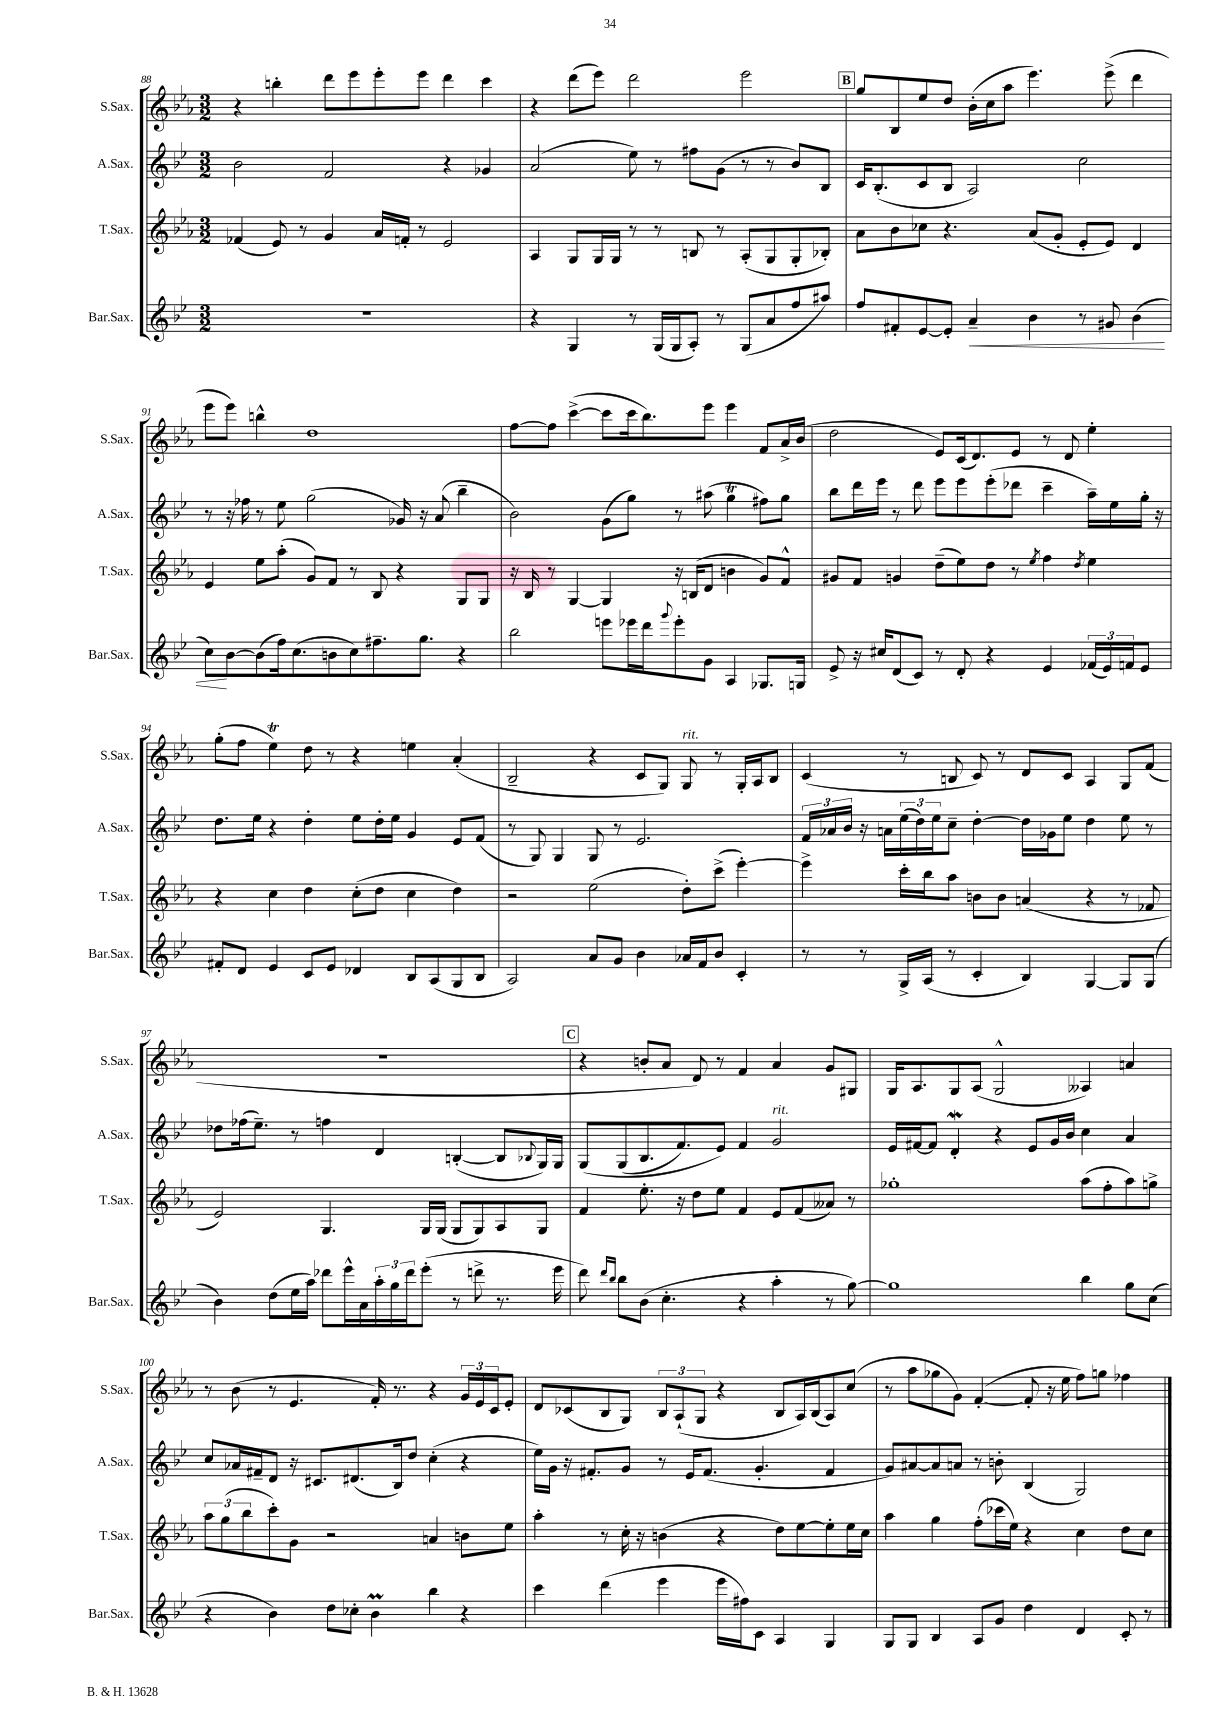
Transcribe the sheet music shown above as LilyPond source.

<<
\new StaffGroup <<
\new Staff = "s0" \with { instrumentName = "S.Sax." shortInstrumentName = "S.Sax." } {
    \clef treble \key ees \major \numericTimeSignature \time 3/2
    r4 b''4-. d'''8 ees'''8 ees'''8-. ees'''8 d'''4 c'''4 |
    r4 d'''8( ees'''8) d'''2 ees'''2 |
    \mark \markup { \box "B" } g''8 bes8 ees''8 d''8 bes'16-.( c''16 aes''8 ees'''4.) ees'''8->( d'''4 |
    ees'''8 ees'''8) b''4-^ d''1 |
    f''8~ f''8 c'''4~->( c'''8 c'''16 bes''8.) ees'''8 ees'''4 f'8 aes'16-> bes'16( |
    d''2 ees'8) c'16( d'8.) ees'8 r8 d'8 ees''4-. |
    g''8-.( f''8 ees''4\trill) d''8 r8 r4 e''4 aes'4-.( |
    bes2-- r4 c'8 g8) g8^\markup { \italic "rit." } r8 g16-. aes16 bes8 |
    c'4( r8 b8 c'8) r8 d'8 c'8 aes4 g8 f'8( |
    R1. |
    \mark \markup { \box "C" } r4 b'8-. aes'8 d'8) r8 f'4 aes'4 g'8 gis8 |
    g16 aes8. g8 aes8( g2-^ aeses4) a'4 |
    r8 bes'8( r8 ees'4. f'16-.) r8. r4 \tuplet 3/2 { g'16 ees'16 c'16 } ees'8-. |
    d'8 ces'8( bes8 g8) \tuplet 3/2 { bes8 aes8-!( g8 } r4 bes8 aes16) bes16( aes8) c''8( |
    r8 aes''8 ges''8 g'8) f'4~-.( f'8-. r16 ees''16 f''8) g''8 fes''4 \bar "|." |
}
\new Staff = "s1" \with { instrumentName = "A.Sax." shortInstrumentName = "A.Sax." } {
    \clef treble \key bes \major \numericTimeSignature \time 3/2
    bes'2 f'2 r4 ges'4 |
    a'2( ees''8) r8 fis''8 g'8( r8 r8 bes'8) bes8 |
    \mark \markup { \box "B" } c'16 bes8.-.( c'8 bes8 a2) c''2 |
    r8 r16 fes''16 r8 ees''8 g''2( ges'16) r16 a'8( bes''4-- |
    bes'2) g'8( g''8) r8 ais''8( g''4\trill fis''8) g''8 |
    bes''8 d'''16 ees'''16 r8 d'''8 ees'''8 ees'''8 ees'''8-.( des'''8 c'''4-- a''16--) ees''16 g''16-. r16 |
    d''8. ees''16 r4 d''4-. ees''8 d''16-. ees''16 g'4 ees'8 f'8( |
    r8 g8) g4 g8 r8 ees'2. |
    \tuplet 3/2 { f'16 aes'16 bes'16 } r16 a'16 \tuplet 3/2 { ees''16( d''16) ees''16 } c''8-- d''4~-. d''16 ges'16 ees''8 d''4 ees''8 r8 |
    des''8 fes''16( ees''8.--) r8 f''4 d'4 b4~-.( b8 \appoggiatura { bes8 } g16) g16 |
    \mark \markup { \box "C" } g8\( g8( bes8. f'8.) ees'8\) f'4 g'2^\markup { \italic "rit." } |
    ees'16 fis'16~ fis'8 d'4-.\mordent r4 ees'8 g'16 bes'16 c''4 a'4 |
    c''8 aes'16 fis'16-- d'8 r16 cis'8. dis'8.( bes16) d''8 c''4-.( r4 |
    ees''16) g'16 r16 fis'8.-. g'8 r8 ees'16 fis'8.( g'4.-. fis'4 |
    g'8) ais'8~ ais'8 a'8 r8 b'8-. bes4( g2) \bar "|." |
}
\new Staff = "s2" \with { instrumentName = "T.Sax." shortInstrumentName = "T.Sax." } {
    \clef treble \key ees \major \numericTimeSignature \time 3/2
    fes'4( ees'8) r8 g'4 aes'16 f'16-. r8 ees'2 |
    aes4 g8 g16 g16 r8 r8 b8 r8 aes8-.( g8 g8-. bes8-.) |
    \mark \markup { \box "B" } aes'8 bes'8 ces''8 r4. aes'8( g'8-. ees'8-. ees'8) d'4 |
    ees'4 ees''8 aes''8-.( g'8) f'8 r8 bes8 r4 g8 g8 |
    r16 bes16 r8 g4~ g4 r16 b16( d'8 b'4 g'8) f'8-^ |
    gis'8 f'8 g'4 d''8--( ees''8) d''8 r8 \acciaccatura { ees''8 } f''4 \acciaccatura { d''8 } ees''4 |
    r4 c''4 d''4 c''8-.( d''8 c''4 d''4) |
    r2 ees''2( d''8-.) c'''8->( ees'''4~-.) |
    ees'''4-> c'''16-. bes''16 aes''8 b'8 b'8 a'4( r4 r8 fes'8 |
    ees'2) g4. g16 g16( g8 g8) aes8 g8 |
    \mark \markup { \box "C" } f'4 ees''8.-. r16 d''8 ees''8 f'4 ees'8 f'8( aeses'8) r8 |
    ges''1-. aes''8( f''8-. aes''8) g''8-> |
    \tuplet 3/2 { aes''8 g''8( bes''8 } c'''8-.) g'8 r2 a'4 b'8 ees''8 |
    aes''4-. r8 c''16-. r16 b'4( r4 d''8) ees''8~ ees''8-. ees''16 c''16 |
    aes''4 g''4 f''8-.( ces'''16 ees''16) r4 c''4 d''8 c''8 \bar "|." |
}
\new Staff = "s3" \with { instrumentName = "Bar.Sax." shortInstrumentName = "Bar.Sax." } {
    \clef treble \key bes \major \numericTimeSignature \time 3/2
    r1. |
    r4 g4 r8 g16( g16 a8-.) r8 g8( a'8 f''8 ais''8) |
    \mark \markup { \box "B" } f''8 fis'8-. ees'8~ ees'8-. a'4--\< bes'4 r8 gis'8 bes'4( |
    c''8\!) bes'8~ bes'8( f''16) c''8.( b'8 c''8) fis''8.-- g''8. r4 |
    bes''2 e'''8 ees'''16 d'''16 \appoggiatura { g'''8 } ees'''8-. g'8 a4 ges8. g16 |
    ees'8-> r16 cis''16 d'8( c'8) r8 d'8-. r4 ees'4 \tuplet 3/2 { fes'16( ees'16) f'16 } ees'8 |
    fis'8-. d'8 ees'4 c'8 ees'8 des'4 bes8 a8( g8 bes8 |
    a2) a'8 g'8 bes'4 aes'16 f'16 bes'8 c'4-. |
    r8 r8 g16-> a16( r8 c'4-. bes4) g4~ g8 g8( |
    bes'4) d''8( ees''16 a''16) des'''8 ees'''16-^ a'16 \tuplet 3/2 { a''16-. g''16 des'''16 } ees'''8-.( r8 d'''8-> r8. ees'''16 |
    \mark \markup { \box "C" } d'''8) \grace { d'''16 bes''16 } bes''8 bes'8( c''4.-. r4 a''4-. r8 g''8~) |
    g''1 bes''4 g''8 c''8( |
    r4 bes'4) d''8 ces''8-. bes'4\prall bes''4 r4 |
    c'''4 d'''4( ees'''4 ees'''16 fis''16) c'8 a4 g4 |
    g8 g8 bes4 a8 g'8 d''4 d'4 c'8-. r8 \bar "|." |
}
>>
>>
\layout { \context { \Score currentBarNumber = #88 } }
